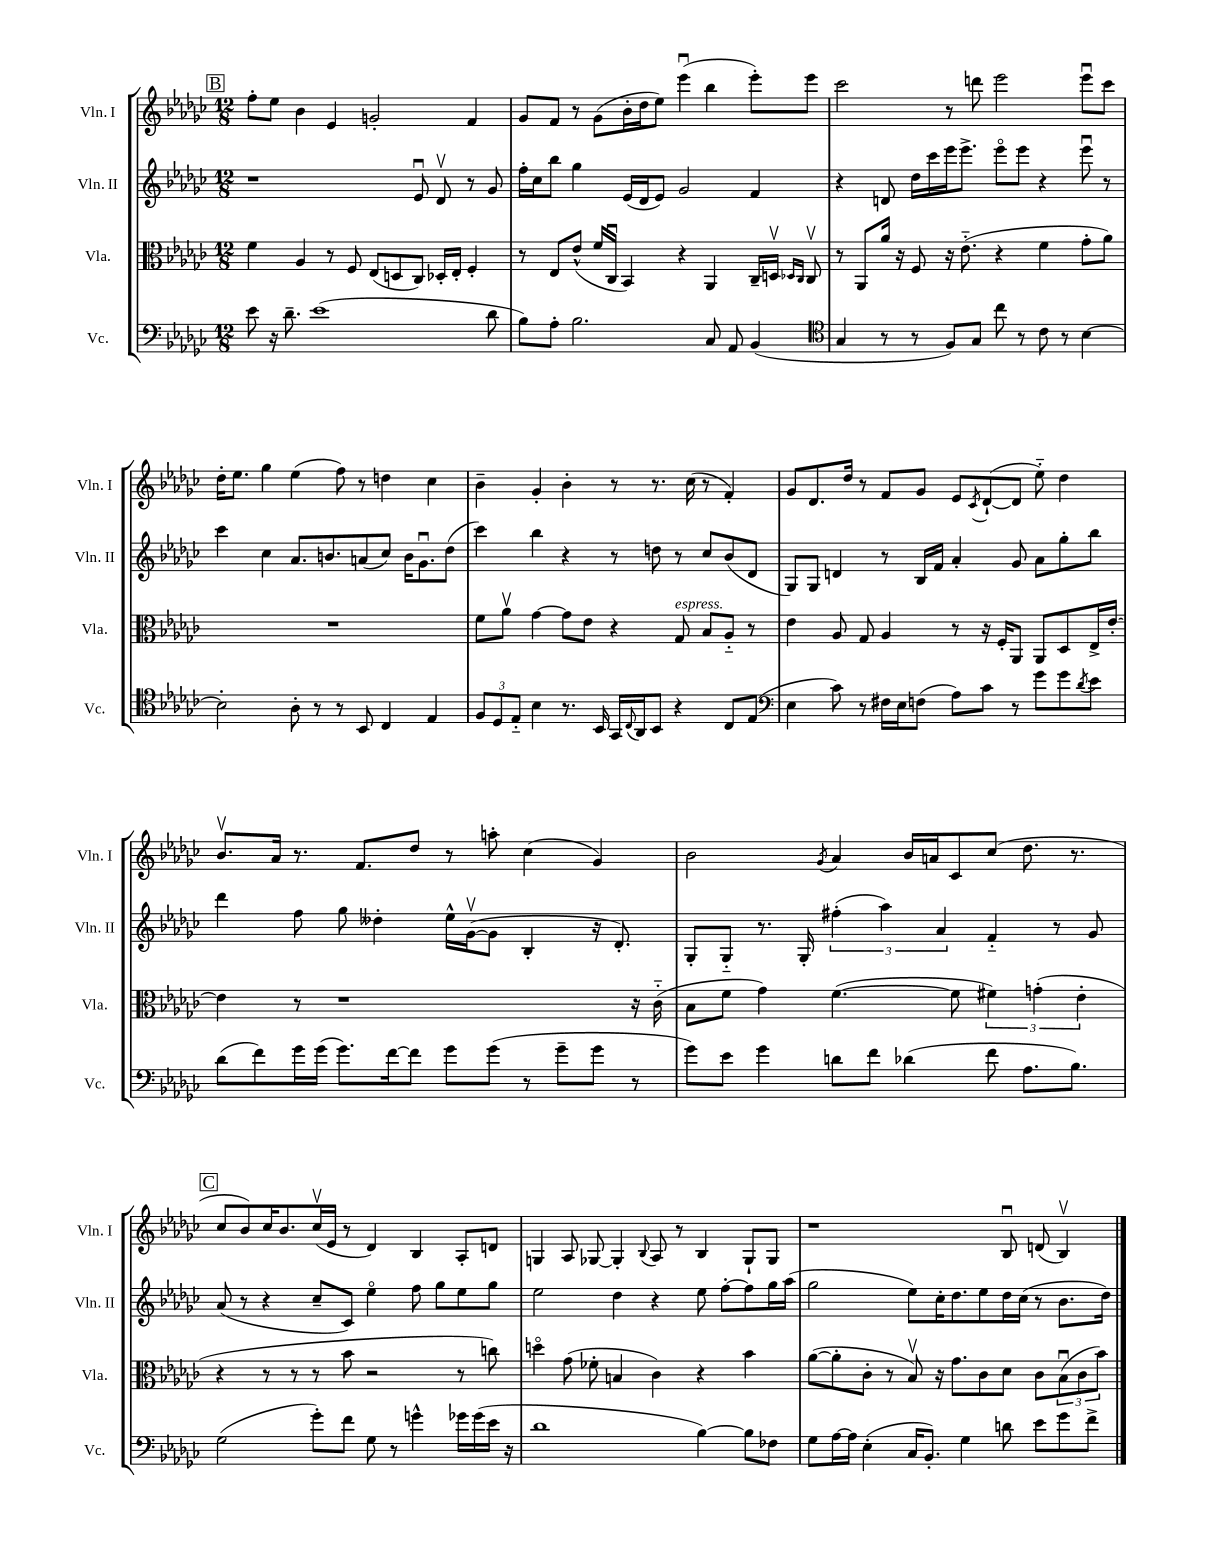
<<
\new StaffGroup <<
\new Staff = "s0" \with { instrumentName = "Vln. I" shortInstrumentName = "Vln. I" } {
    \clef treble \key ges \major \numericTimeSignature \time 12/8
    \mark \markup { \box "B" } f''8-. ees''8 bes'4 ees'4 g'2-. f'4 |
    ges'8 f'8 r8 ges'8( bes'16-. des''16 ees''8) ees'''4\downbow( bes''4 ees'''8-.) ees'''8 |
    ces'''2 r8 d'''8 ees'''2 ees'''8\downbow ces'''8 |
    des''16-. ees''8. ges''4 ees''4( f''8) r8 d''4 ces''4 |
    bes'4-- ges'4-. bes'4-. r8 r8. ces''16( r8 f'4-.) |
    ges'8 des'8. des''16 r8 f'8 ges'8 ees'8 \acciaccatura { ces'8 } des'8~-!( des'8 ees''8-_) des''4 |
    bes'8.\upbow aes'16 r8. f'8. des''8 r8 a''8-. ces''4( ges'4) |
    bes'2 \acciaccatura { ges'8 } aes'4 bes'16 a'16 ces'8 ces''8( des''8. r8. |
    \mark \markup { \box "C" } ces''8 bes'8) ces''16 bes'8. ces''16\upbow( ees'16 r8 des'4) bes4 aes8-. d'8 |
    g4 aes8 ges8~ ges4-. \appoggiatura { bes8 } aes8 r8 bes4 ges8-! ges8 |
    r1 bes8\downbow d'8( bes4\upbow) \bar "|." |
}
\new Staff = "s1" \with { instrumentName = "Vln. II" shortInstrumentName = "Vln. II" } {
    \clef treble \key ges \major \numericTimeSignature \time 12/8
    \mark \markup { \box "B" } r1 ees'8\downbow des'8\upbow r8 ges'8 |
    f''16-. ces''16 bes''8 ges''4 ees'16( des'16 ees'8) ges'2 f'4 |
    r4 d'8 des''16 ces'''16 ees'''16 ees'''8.-> ees'''8\flageolet ees'''8 r4 ees'''8\downbow r8 |
    ces'''4 ces''4 aes'8. b'8. a'8( ces''8) b'16 ges'8.\downbow des''8( |
    ces'''4) bes''4 r4 r8 d''8 r8 ces''8 bes'8( des'8 |
    ges8) ges8 d'4 r8 bes16 f'16 aes'4-. ges'8 aes'8 ges''8-. bes''8 |
    des'''4 f''8 ges''8 deses''4-. ees''16-^ ges'16~\upbow( ges'8 bes4-. r16 des'8.-.) |
    ges8-. ges8-_ r8. ges16-. \tuplet 3/2 { fis''4-.( aes''4) aes'4 } f'4-_ r8 ges'8 |
    \mark \markup { \box "C" } aes'8( r8 r4 ces''8-- ces'8) ees''4\flageolet f''8 ges''8 ees''8 ges''8 |
    ees''2 des''4 r4 ees''8 f''8~-. f''8 ges''16 aes''16( |
    ges''2 ees''8) ces''16-. des''8. ees''8 des''16 ces''16( r8 bes'8. des''16) \bar "|." |
}
\new Staff = "s2" \with { instrumentName = "Vla." shortInstrumentName = "Vla." } {
    \clef alto \key ges \major \numericTimeSignature \time 12/8
    \mark \markup { \box "B" } f'4 aes4 r8 f8 ees8( d8 ces8) des16-. ees16-. f4-. |
    r8 ees8 ees'8-^( f'16 ces16\downbow bes,4) r4 aes,4 ces16-- d16\upbow \grace { des16 ces16 } ces8\upbow |
    r8 aes,8 aes'16 r16 f8 r16 ees'8.-_( r4 f'4 ges'8-. aes'8) |
    R1. |
    f'8 aes'8\upbow ges'4~ ges'8 ees'8 r4 ges8^\markup { \italic "espress." } bes8 aes8-_ r8 |
    ees'4 aes8 ges8 aes4 r8 r16 f16-. aes,8 aes,8 des8 ees16-> ees'16~-. |
    ees'4 r8 r1 r16 ces'16-_( |
    bes8 f'8 ges'4) f'4.~( f'8 \tuplet 3/2 { fis'4) g'4-.( ees'4-. } |
    \mark \markup { \box "C" } r4 r8 r8 r8 bes'8 r2 r8 c''8) |
    d''4\flageolet ges'8( fes'8-. b4 ces'4) r4 bes'4 |
    aes'8~( aes'8-. ces'8-. r8 bes8\upbow) r16 ges'8. ces'8 des'8 ces'8 \tuplet 3/2 { bes8\downbow( ces'8 bes'8) } \bar "|." |
}
\new Staff = "s3" \with { instrumentName = "Vc." shortInstrumentName = "Vc." } {
    \clef bass \key ges \major \numericTimeSignature \time 12/8
    \mark \markup { \box "B" } ees'8 r16 des'8.-- ees'1( des'8 |
    bes8) aes8-. bes2. ces8 aes,8 bes,4( |
    \clef tenor ges4 r8 r8 f8) ges8 ces''8 r8 ces'8 r8 bes4~ |
    bes2-. aes8-. r8 r8 bes,8 ces4 ees4 |
    \tuplet 3/2 { f8 des8 ees8-_ } bes4 r8. bes,16 ges,16 \appoggiatura { ces8 } aes,16 bes,8 r4 ces8 ees8( |
    \clef bass ees4 ces'8) r8 fis16 ees16 f8( aes8) ces'8 r8 ges'8 ges'8 \acciaccatura { des'8 } ees'8 |
    des'8( f'8) ges'16 ges'16( ges'8.) f'16~ f'8 ges'8 ges'8( r8 ges'8-- ges'8 r8 |
    ges'8) ees'8 ges'4 d'8 f'8 des'4( f'8 aes8. bes8.) |
    \mark \markup { \box "C" } ges2( ges'8-.) f'8 ges8 r8 g'4-^ ges'16 ges'16( ees'16 r16 |
    des'1 bes4~) bes8 fes8 |
    ges8 aes16~ aes16 ees4-.( ces16 bes,8.-.) ges4 d'8 ees'8 ges'8 f'8-> \bar "|." |
}
>>
>>
\layout { \context { \Score \remove "Bar_number_engraver" } }
